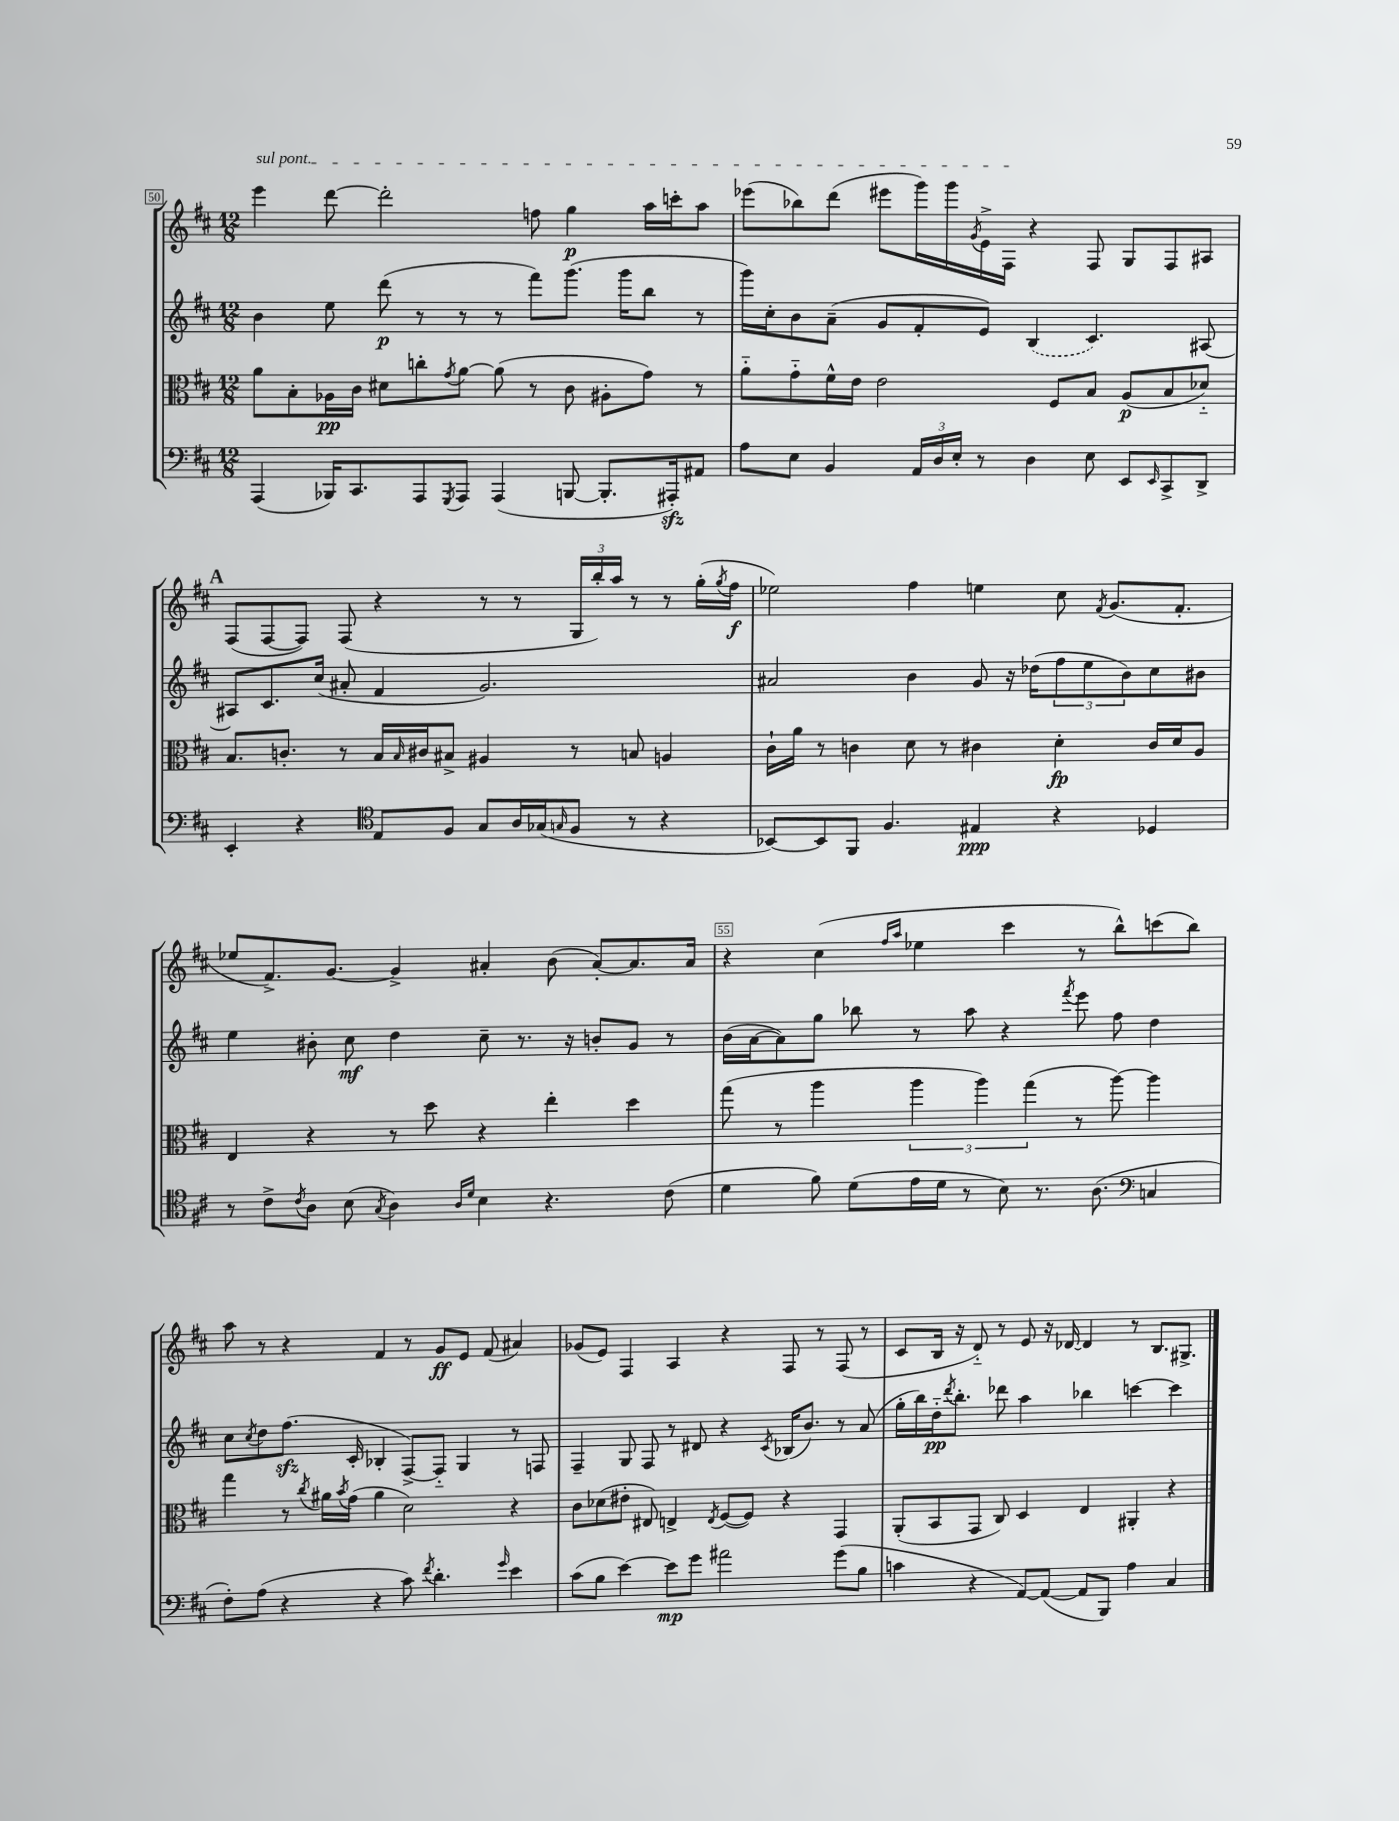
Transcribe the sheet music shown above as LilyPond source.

<<
\new StaffGroup <<
\new Staff = "s0" {
    \clef treble \key d \major \numericTimeSignature \time 12/8
    \once \override TextSpanner.bound-details.left.text = \markup { \italic "sul pont." } e'''4\startTextSpan d'''8~ d'''2-. f''8 g''4\p a''16 c'''16-. a''8 |
    ees'''8( bes''8) d'''8( eis'''8 g'''16) g'''16 \acciaccatura { g'8 } e'16-> fis16\stopTextSpan r4 fis8 g8 fis8 ais8 |
    \mark \markup { \bold "A" } fis8( fis8~ fis8) fis8( r4 r8 r8 \tuplet 3/2 { g16 b''16-.) a''16 } r8 r8 g''16-.( \acciaccatura { g''8 } fis''16\f |
    ees''2) fis''4 e''4 cis''8 \acciaccatura { fis'8 } g'8.( fis'8.-. |
    ees''8 fis'8.->) g'8.~ g'4-> ais'4-. b'8( ais'8~-.) ais'8. ais'16 |
    r4 cis''4( \grace { fis''16 a''16 } ees''4 cis'''4 r8 b''8-^) c'''8( b''8) |
    a''8 r8 r4 fis'4 r8 g'8\ff e'8 fis'8( ais'4) |
    ges'8( e'8) fis4 a4 r4 fis8 r8 fis8( r8 |
    cis'8 b16 r16 d'8-_) r8 e'8 r16 des'16~ des'4 r8 b8. gis8.-> \bar "|." |
}
\new Staff = "s1" {
    \clef treble \key d \major \numericTimeSignature \time 12/8
    b'4 e''8 d'''8\p( r8 r8 r8 fis'''8) g'''8.( g'''16 b''8 r8 |
    g'''16) cis''16-. b'8 a'8--( g'8 fis'8-. e'8) \once \slurDashed b4( cis'4.) ais8~ |
    \mark \markup { \bold "A" } ais8 cis'8. cis''16( ais'8-. fis'4 g'2.) |
    ais'2 b'4 g'8 r16 des''16( \tuplet 3/2 { fis''8 e''8 b'8) } cis''8 bis'8 |
    e''4 bis'8-. cis''8\mf d''4 cis''8-- r8. r16 b'8-. g'8 r8 |
    b'16( a'16~ a'8) g''8 bes''8 r8 a''8 r4 \acciaccatura { fis'''8 } e'''8 fis''8 d''4 |
    cis''8 \acciaccatura { cis''8 } d''8 fis''8.\sfz( cis'16-. bes4-. fis8~->) fis8-_ g4 r8 f8 |
    fis4-- g8 fis8 r8 dis'8 r4 \acciaccatura { cis'8 } bes16( b'8.) r8 a'8( |
    g''16-. b''16) d''16-_\pp \acciaccatura { d'''8 } b''8.-. des'''8 a''4 bes''4 c'''4~ c'''4 \bar "|." |
}
\new Staff = "s2" {
    \clef alto \key d \major \numericTimeSignature \time 12/8
    a'8 b8-. aes16\pp cis'16 dis'8 c''8-. \acciaccatura { g'8 } a'8~ a'8( r8 cis'8 ais8-. g'8) r8 |
    a'8-_ g'8-_ fis'16-^ e'16 e'2 fis8 b8 a8\p( b8 des'8-_) |
    \mark \markup { \bold "A" } b8. c'8.-. r8 b16 \grace { b16 } cis'16 bis8-> ais4 r8 b8 a4 |
    cis'16-! a'16 r8 c'4 d'8 r8 cis'4 d'4-.\fp cis'16 d'16 a8 |
    e4 r4 r8 d''8 r4 e''4-. d''4 |
    g''8( r8 a''4 \tuplet 3/2 { a''4 a''4) g''4( } r8 a''8~) a''4 |
    g''4 r8 \acciaccatura { cis''8 } ais'16 \acciaccatura { b'8 } g'16( ais'4 d'2) r4 |
    cis'8 des'8( eis'8-. eis8) e4-> \acciaccatura { e8 } fis8~( fis8) r4 g,4 |
    a,8-.( b,8 g,8 cis8) d4 e4 ais,4-. r4 \bar "|." |
}
\new Staff = "s3" {
    \clef bass \key d \major \numericTimeSignature \time 12/8
    a,,4( bes,,16) cis,8. a,,8 \acciaccatura { g,,8 } a,,8 a,,4( b,,8~ b,,8.-. ais,,16-.\sfz) ais,8 |
    a8 e8 b,4 \tuplet 3/2 { a,16 d16 e16-. } r8 d4 e8 e,8 \grace { e,16 } cis,8-> d,8-> |
    \mark \markup { \bold "A" } e,4-. r4 \clef tenor e8 fis8 g8 a16 ges16( \grace { g16 } fis8 r8 r4 |
    bes,8~) bes,8 fis,8 fis4. eis4\ppp r4 des4 |
    r8 cis'8-> \acciaccatura { cis'8 } a8 b8( \acciaccatura { g8 } a4) \grace { a16 d'16 } b4 r4. cis'8( |
    d'4 fis'8) d'8( e'16 d'16 r8 b8) r8. a8.( \clef bass c4 |
    fis8-.) a8( r4 r4 cis'8) \acciaccatura { fis'8 } d'4.-. \grace { g'16 } e'4 |
    cis'8( b8 e'4~) e'8\mp g'8 ais'2 g'8( b8 |
    c'4 r4 a,8~) a,8~( a,8 b,,8) a4 cis4 \bar "|." |
}
>>
>>
\layout { \context { \Score currentBarNumber = #50 \override BarNumber.break-visibility = ##(#f #t #t) barNumberVisibility = #(every-nth-bar-number-visible 5) \override BarNumber.stencil = #(make-stencil-boxer 0.1 0.3 ly:text-interface::print) } }
